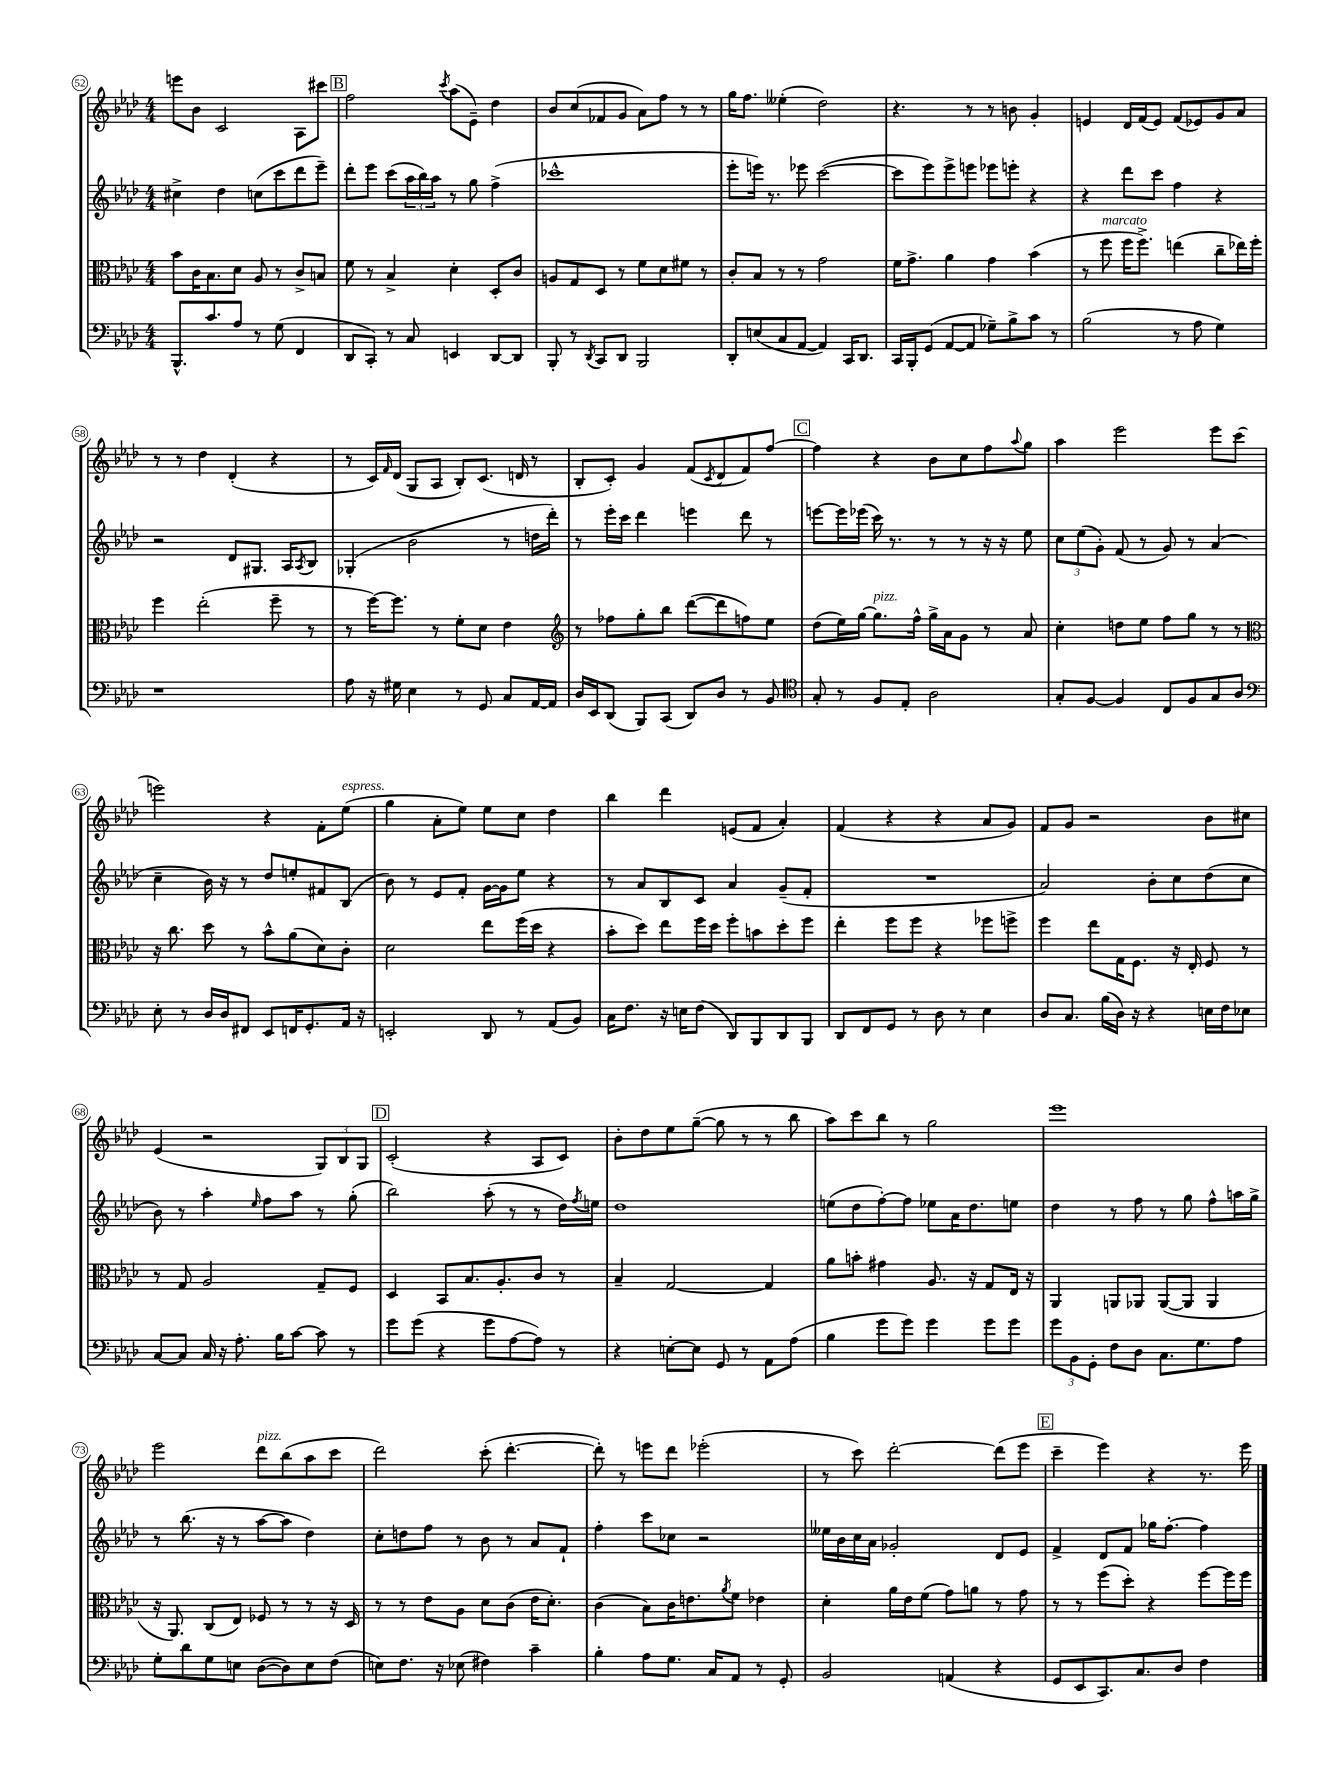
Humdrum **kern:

**kern	**kern	**kern	**kern
*part4	*part3	*part2	*part1
*staff4	*staff3	*staff2	*staff1
*clefF4	*clefC3	*clefG2	*clefG2
*k[b-e-a-d-]	*k[b-e-a-d-]	*k[b-e-a-d-]	*k[b-e-a-d-]
*M4/4	*M4/4	*M4/4	*M4/4
=52	=52	=52	=52
8.BBB-^^/L	8b-\L	4cc#X^\	8eeen\L
.	16c\K	.	8b-\J
8.c/	8.B-\	.	.
.	.	4dd-\	2c/
8A-/J	8d-\J	.	.
8r	8A-/	(8ccn\L	.
(8G\	8r	8ccc\	.
4FF/	8c^/L	8ddd-\	8A-\L
.	8Bn/J	8eee-~\J)	8ccc#X\J
!!LO:REH:place=s1:t=B
=53	=53	=53	=53
8DD-/L	8f\	8ddd-'\L	2ff\
8CC'/J)	8r	8eee-\J	.
8r	4B-^/	(8ccc\L	.
8C/	.	24aa-\L	.
.	.	24bb-\)	.
.	.	24aa-\JJ	.
.	.	.	8qccc/
4EEn/	4d-'\	8r	(8aa-\L
.	.	8gg\	8e-~\J)
[8DD-/L	8D-'/L	(4ff^\	4dd-\
8DD-/J]	8c/J	.	.
=54	=54	=54	=54
8BBB-'/	8An/L	1ccc-X^^	8b-/L
8r	8G/	.	(8cc/
8qDD-/	.	.	.
8CC/L	8D-/J	.	8f-X/
8DD-/J	8r	.	8g/J
2BBB-/	8f\L	.	8a-\L)
.	8d-\	.	8ff\J
.	8f#X\J	.	8r
.	8r	.	8r
=55	=55	=55	=55
8DD-'/L	8c'/L	8eee-'\L	16gg\KL
.	.	.	8.ff\J
(8En/	8B-/J	16eeen\Jk)	.
.	.	8.r	.
8C/	8r	.	(4ee--X'\
[8AA-/J	8r	8eee-X\	.
4AA-/])	2g\	([2ccc\	2dd-\)
16CC/KL	.	.	.
8.DD-/J	.	.	.
=56	=56	=56	=56
16CC/LL	16f\KL	8ccc\L]	4.r
16BBB-'/J	8.g^\J	.	.
(8GG/J	.	8eee-\)	.
[8AA-/L	4a-\	8eee-^\	.
8AA-/J]	.	8eeen\J	8r
8G-X~\L)	4g\	8eee-X\L	8r
8B-^\	.	8eeen'\J	8bn\
8c\J	(4b-\	4r	4g'/
8r	.	.	.
=57	=57	=57	=57
(2B-\	8r	4r	4en/
!	!LO:TX:a:i:t=marcato	!	!
.	8ff\	.	.
.	16ff\KL	8ddd-\L	16d-/LL
.	8.ff^\J)	.	(16f/J
.	.	8ccc\J	8e/J)
8r	(4een\	4ff\	(8f/L
8A-\	.	.	8e-X/)
4G\)	8cc~\L	4r	8g/
.	16ee-X\L)	.	8a-/J
.	16ff'\JJ	.	.
!!LO:LB:g=z
=58	=58	=58	=58
1r	4ff\	2r	8r
.	.	.	8r
.	(2ee-'\	.	4dd-\
.	.	8d-/L	(4d-'/
.	.	8.G#X/J	.
.	8ff~\	.	4r
.	.	16A-/KL	.
.	.	8qA-/	.
.	8r	8B-/J	.
=59	=59	=59	=59
8A-\	8r	(4G-X'/	8r
16r	[16ff\KL)	.	16c/LL)
.	.	.	16qqf/
16G#X\	8.ff\J]	.	(16d-/JJ
4E-\	.	2b-\	8G/L
.	8r	.	8A-/J
8r	8f'\L	.	8B-'/L)
8GG/	8d-\J	.	(8.c/J
8C/L	4e-\	8r	.
.	.	.	16dn/
[16AA-/L	.	16ddn\LL	8r
16AA-/JJ]	.	16ddd-'\JJ)	.
=60	=60	=60	=60
*	*clefG2	*	*
16D-/LL	8r	8r	8B-'/L
16EE-/J	.	.	.
(8DD-/J	8ff-X\L	16eee-'\LL	8c'/J)
.	.	16ccc\JJ	.
8BBB-/L)	8gg'\	4ddd-\	4g/
(8CC/J	8bb-\J	.	.
8DD-/L)	([8ddd-\L	4eeen\	(8f/L
.	.	.	8qc/
8D-/J	8ddd-\]	.	8d-/
8r	8ffn\)	8ddd-\	8f/)
8BB-/	8ee-\J	8r	[8ff/J
!!LO:REH:place=s1:t=C
=61	=61	=61	=61
*clefC4	*	*	*
8G'/	(8dd-\L	[8eeen\L	4ff\]
8r	16ee-\L)	16eee\L]	.
.	[16gg\JJ	(16eee-X\JJ	.
!	!LO:TX:a:i:t=pizz.	!	!
8F/L	8.gg\L]	16ccc\)	4r
.	.	8.r	.
8E-'/J	.	.	.
.	16ff^^\Jk	.	.
2A-\	16gg^\LL	8r	8b-\L
.	16a-\J	.	.
.	8g\J	8r	8cc\
.	8r	16r	8ff\
.	.	16r	.
.	.	.	8qqaa-/
.	8a-/	8ee-\	8gg\J
=62	=62	=62	=62
8G'/L	4cc'\	12cc\L	4aa-\
.	.	(12ee-\	.
[8F/J	.	.	.
.	.	12g'\J)	.
4F/]	8ddn\L	(8f/	2eee-\
.	8ee-\J	8r	.
8C/L	8ff\L	8g/)	.
8F/	8gg\J	8r	.
8G/	8r	(4a-/	8eee-\L
8A-/J	8r	.	(8ccc\J
!!LO:LB:g=z
=63	=63	=63	=63
*clefF4	*clefC3	*	*
8E-'\	16r	4cc~\	2eeen\)
.	8.cc\	.	.
8r	.	.	.
16D-/LL	8dd-\	16b-\)	.
16D-/J	.	16r	.
8FF#X/J	8r	8r	.
8EE-/L	8b-^^\L	8dd-/L	4r
16FFn/K	(8a-\	8een'/	.
8.GG'/	.	.	.
.	8d-\)	8f#X/	8f'\L
!	!	!	!LO:TX:a:i:t=espress.
16AA-/Jk	8c'\J	(8B-/J	(8ee-\J
16r	.	.	.
=64	=64	=64	=64
2EEn'/	2d-\	8b-\)	4gg\
.	.	8r	.
.	.	8e-/L	8a-'\L
.	.	8f'/J	8ee-\J)
8DD-/	8ee-\L	[16g\LL	8ee-\L
.	.	16g\J]	.
8r	(16ff\L	8ee-\J	8cc\J
.	16dd-\JJ	.	.
(8AA-/L	4r	4r	4dd-\
8BB-/J)	.	.	.
=65	=65	=65	=65
16C\KL	8b-'\L	8r	4bb-\
8.F\J	.	.	.
.	8dd-\J)	8a-/L	.
16r	8ee-\L	8B-/	4ddd-\
16En\KL	.	.	.
(8F\J	16ff\L	8c/J	.
.	16dd-\JJ	.	.
8DD-/L)	8ff'\L	4a-/	(8en/L
8BBB-/	8bn\	.	8f/J
8DD-/	8dd-'\	(8g~/L	4a-'/)
8BBB-/J	8ff\J	8f'/J	.
=66	=66	=66	=66
8DD-/L	4ee-'\	1r	(4f/
8FF/	.	.	.
8GG/J	8ff\L	.	4r
8r	8ff\J	.	.
8D-\	4r	.	4r
8r	.	.	.
4E-\	8ff-X\L	.	8a-/L
.	8ffn^\J	.	8g/J)
=67	=67	=67	=67
8D-/L	4ff\	2a-/)	8f/L
8.C/J	.	.	8g/J
.	8ee-\L	.	2r
(16B-\LL	.	.	.
16D-\JJ)	16G\K	.	.
16r	8.F\J	.	.
4r	.	8b-'\L	.
.	16r	8cc\	.
.	16E-'/	.	.
16En\LL	8F/	(8dd-\	8b-\L
16F\J	.	.	.
8E-X\J	8r	8cc\J	8cc#X\J
!!LO:LB:g=z
=68	=68	=68	=68
[8C/L	8r	8b-\)	(4e-/
8C/J]	8G/	8r	.
16C/	2A-/	4aa-'\	2r
16r	.	.	.
8.A-'\	.	.	.
.	.	16qqee-/	.
.	.	8ff\L	.
16B-\KL	.	.	.
[8c\J	.	8aa-\J	.
8c\]	8G~/L	8r	12G/L)
.	.	.	12B-/
8r	8F/J	(8gg'\	.
.	.	.	12G/J
!!LO:REH:place=s1:t=D
=69	=69	=69	=69
8g\L	4D-/	2bb-\)	(2c'/
(8g\J	.	.	.
4r	8BB-/L	.	.
.	8.B-/	.	.
8g\L	.	(8aa-'\	4r
.	8.A-'/	.	.
[8A-\	.	8r	.
8A-\J])	8c/J	8r	8A-/L
8r	8r	16dd-\LL)	8c/J)
.	.	8qff/	.
.	.	16een\JJ	.
=70	=70	=70	=70
4r	4B-~/	1dd-	8b-'\L
.	.	.	8dd-\
[8En'\L	[2G/	.	8ee-\
8E\J]	.	.	([8gg~\J
8GG/	.	.	8gg\]
8r	.	.	8r
8AA-\L	4G/]	.	8r
(8A-\J	.	.	8bb-\
=71	=71	=71	=71
4B-\	8a-\L	(8een\L	8aa-\L)
.	8bn'\J	8dd-\	8ccc\
8g\L	4g#X\	[8ff'\)	8bb-\J
8g\J)	.	8ff\J]	8r
4g\	8.A-/	8ee-X\L	2gg\
.	.	16a-\K	.
.	16r	8.dd-\	.
8g\L	8G/L	.	.
8g\J	16E-/Jk	8een\J	.
.	16r	.	.
=72	=72	=72	=72
12g\L	4AA-/	4dd-\	1eee-
12BB-\	.	.	.
12GG'\J	.	.	.
8F\L	8AAn/L	8r	.
8D-\J	8AA-X/J	8ff\	.
8.C\L	([8AA-/L	8r	.
.	8AA-/J]	8gg\	.
8.G\	.	.	.
.	4AA-/	8ff^^\L	.
8A-\J	.	16aan\L	.
.	.	16gg^\JJ	.
!!LO:LB:g=z
=73	=73	=73	=73
8G'\L	16r	8r	2eee-\
.	8.AA-/)	.	.
8d-\	.	(8.bb-\	.
8G\	(8C/L	.	.
.	.	16r	.
8En\J	8E-/J)	8r	.
!	!	!	!LO:TX:a:i:t=pizz.
([8D-\L	8F-X/	[8aa-\L	8ddd-\L
8D-\])	8r	8aa-\J]	(8bb-\
8E\	8r	4dd-\)	8aa-\
(8F\J	16r	.	8ccc\J
.	16D-/	.	.
=74	=74	=74	=74
8En\L)	8r	8cc'\L	2ddd-\)
8.F\J	8r	8ddn\	.
.	8e-\L	8ff\J	.
16r	.	.	.
(8E-X\	8A-\J	8r	.
4F#X\)	8d-\L	8b-\	(8ccc'\
.	(8c\J	8r	[4.ddd-'\
4c~\	16e-\KL	8a-/L	.
.	8.d-'\J)	.	.
.	.	8f`/J	.
=75	=75	=75	=75
4B-'\	(4c\	4ff'\	8ddd-'\])
.	.	.	8r
8A-\L	8B-\L)	8ccc\L	8eeen\L
8.G\J	16c\K	8cc-X\J	8ddd-\J
.	8.en\	.	.
.	.	2r	(2eee-X'\
16C/KL	.	.	.
.	8qa-/	.	.
8AA-/J	8f\J	.	.
8r	4e-X\	.	.
8GG'/	.	.	.
=76	=76	=76	=76
2BB-/	4d-'\	16ee--X\LL	8r
.	.	16b-\	.
.	.	16cc\	8ccc\)
.	.	16a-\JJ	.
.	16a-\LL	2g-X'/	[2ddd-'\
.	16e-\J	.	.
.	(8f\J	.	.
(4AAn/	8g\L)	.	.
.	8an\J	.	.
4r	8r	8d-/L	(8ddd-\L]
.	8g\	8e-/J	8eee-\J
!!LO:REH:place=s1:t=E
=77	=77	=77	=77
8GG/L	8r	4f^/	4ccc~\
8EE-/	8r	.	.
8.CC/)	(8ff\L	8d-/L	4eee-\)
.	8dd-'\J)	8f/J	.
8.C/	.	.	.
.	4r	16gg-X\KL	4r
.	.	[8.ff'\J	.
8D-/J	.	.	.
4F\	[8ff\L	4ff\]	8.r
.	16ff\L]	.	.
.	16ff\JJ	.	16eee-\
==	==	==	==
*-	*-	*-	*-
